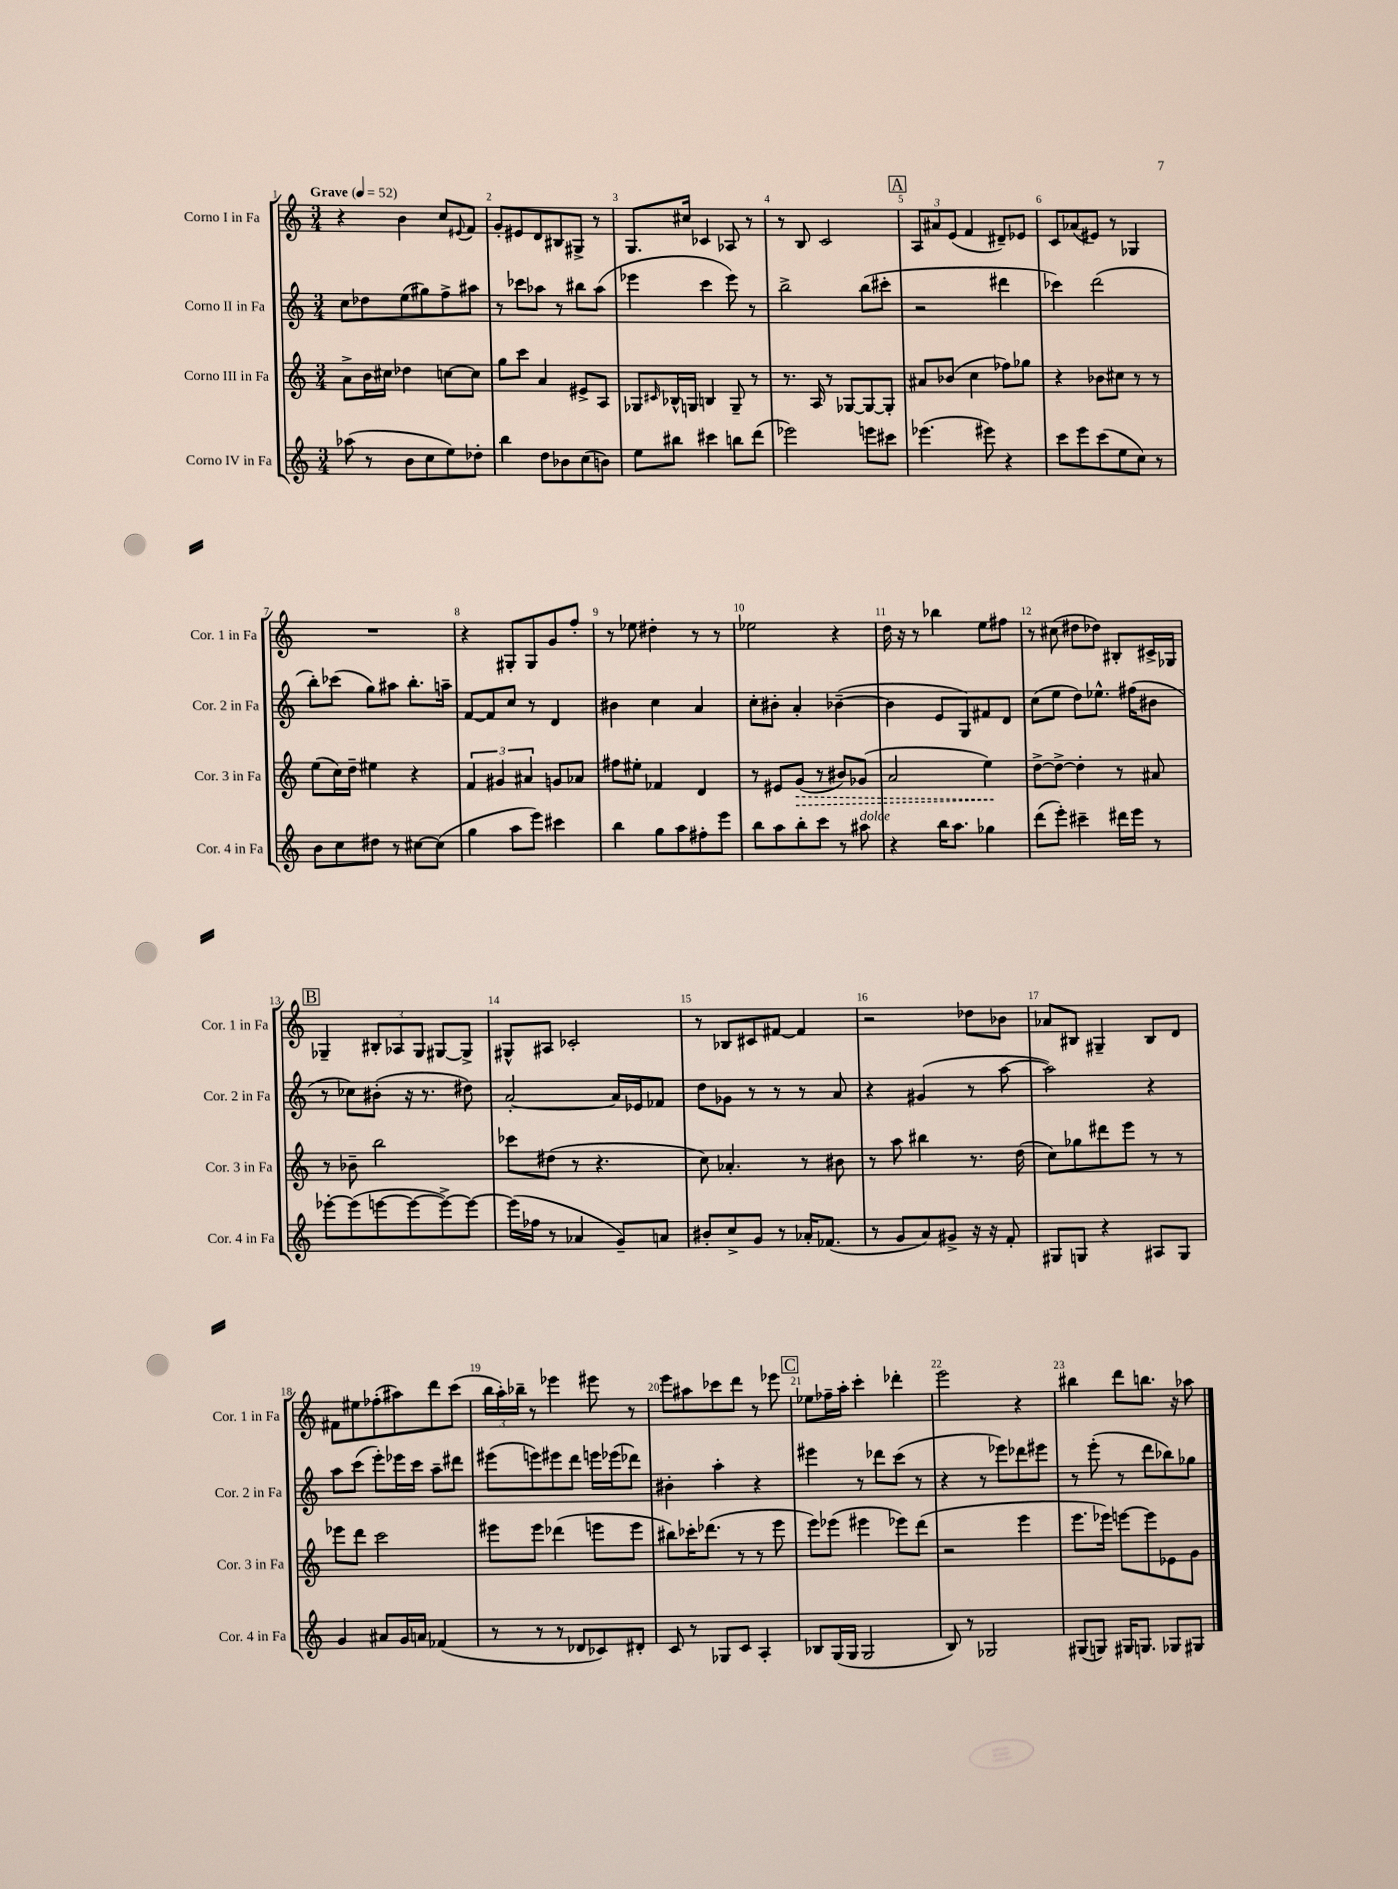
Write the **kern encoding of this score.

**kern	**kern	**kern	**kern
*staff4	*staff3	*staff2	*staff1
*clefG2	*clefG2	*clefG2	*clefG2
*k[]	*k[]	*k[]	*k[]
*M3/4	*M3/4	*M3/4	*M3/4
*MM52	*MM52	*MM52	*MM52
(8aa-	8a^	8cc	4r
8r	16b	8dd-	.
.	16cc#	.	.
8b	4dd-	(8ee	4b
8cc	.	8gg#)	.
8ee)	[8cc	8ff^	8cc
.	.	.	8qqe#
8dd-'	8cc]	8aa#	8f
=	=	=	=
4bb	8gg	8r	8g'
.	8ccc	8ccc-	8e#
8dd	4a	8aa-	8d
8b-	.	8r	8B#
(8cc	8e#^	8bb#	8G#^
8b)	8A	(8aa-	8r
=	=	=	=
8ee	8G-	4eee-	8.G
.	16qqc#	.	.
8bb#	16B-^^	.	.
.	16G	.	16cc#
4ccc#	4B	4ccc	4c-
8bb	8G~	8eee-)	8A-
(8ddd	8r	8r	8r
=	=	=	=
2eee-)	8.r	2bb^	8r
.	.	.	8B
.	16A	.	.
.	8r	.	2c
.	[8G-	.	.
8eee	8G-_	(8bb	.
8ccc#	8G-']	8ccc#'	.
=	=	=	=
(4.eee-	8a#	2r	12A
.	.	.	12a#
.	(8b-	.	.
.	.	.	(12e
.	4cc	.	4f
8eee#)	.	.	.
4r	8ff-)	4ddd#	8d#~)
.	8gg-	.	8e-
=	=	=	=
8ccc	4r	4ccc-)	8c
8eee	.	.	(8a-
(8ccc	8b-	(2ddd	8e#)
8ee	8cc#	.	8r
8cc)	8r	.	4G-
8r	8r	.	.
=	=	=	=
8b	(8ee	8bb')	2.r
8cc	16cc)	(8ccc-	.
.	16dd~	.	.
8dd#	4ee#	8gg)	.
8r	.	8aa#	.
[8cc#	4r	8.bb'	.
(8cc#]	.	.	.
.	.	16aa~	.
=	=	=	=
4gg	6f	[8f	4r
.	.	8f]	.
.	6g#	.	.
8aa	.	8cc	8G#'
.	6a#	.	.
8eee)	.	8r	8G#
4ccc#	8g	4d	8g
.	8a-	.	8ff'
=	=	=	=
4bb	8ff#	4b#	8r
.	8ee#'	.	8ee-
8gg	4f-	4cc	4dd#'
8aa	.	.	.
8ff#'	4d	4a	8r
8eee	.	.	8r
=	=	=	=
8bb	8r	8cc'	2ee-
8aa	8e#	8b#'	.
8bb'	(8g	4a'	.
8ccc	8r	.	.
8r	8b#)	([4b-~	4r
8aa#	(8g-	.	.
=	=	=	=
4r	2a	4b-]	16dd
.	.	.	16r
.	.	.	8r
16bb	.	8e	4bb-
8.aa	.	.	.
.	.	8G)	.
4gg-	4ee)	8f#	8ee
.	.	8d	8ff#
=	=	=	=
(8ddd	[8dd^	(8cc	8r
8eee')	8dd^_	8ee	(8cc#
4ccc#~	4dd']	8dd)	8dd#
.	.	8.ee-^^	8dd-)
16ddd#	8r	.	8B#'
16eee	.	(16ff#	.
8r	8a#	8b#	16c#^
.	.	.	16G-
=	=	=	=
[8eee-'	8r	8r	4G-~
(8eee-]	8b-~	8cc-)	.
[8eee	2bb	(8b#'	12B#'
.	.	.	12A-
8eee_	.	16r	.
.	.	.	12G-
.	.	8.r	.
8eee^_)	.	.	[8G#
8eee_	.	8dd#)	8G#^]
=	=	=	=
(16eee]	8ccc-	[2a'	8G#^^
16ff-	.	.	.
8r	(8dd#	.	8A#
4a-	8r	.	2c-'
.	4.r	.	.
8g~)	.	16a]	.
.	.	16e-	.
8a	.	8f-	.
=	=	=	=
8b#'	8cc)	8dd	8r
8cc^	4.a-'	8g-	8B-
8g	.	8r	8c#
8r	.	8r	[8f#
16a-'	8r	8r	4f#]
(8.f-	.	.	.
.	8b#	8a	.
=	=	=	=
8r	8r	4r	2r
8g	8aa	.	.
8a)	4bb#	(4g#	.
8g#^	.	.	.
16r	8.r	8r	8dd-
16r	.	.	.
8f'	.	[8aa	8b-
.	(16dd	.	.
=	=	=	=
8G#	8cc)	2aa])	8a-
8G	8gg-	.	8B#
4r	8ddd#	.	4G#~
.	8eee	.	.
8A#	8r	4r	8B#
8G	8r	.	8d
=	=	=	=
4g	8eee-	8aa	8f#
.	8ddd	(8ccc	8ee#
8a#	2ccc	8eee')	(8ff-'
16g	.	16eee-	8aa#)
16a	.	16ccc	.
(4f-	.	8aa~	8ddd
.	.	8ddd#	(8ccc
=	=	=	=
8r	8eee#	(8eee#	24bb
.	.	.	24aa')
.	.	.	24bb-~
8r	8eee#	8eee)	8r
8r	(4ddd-	8eee#	4eee-
8d-	.	8ddd	.
8c-)	8eee	16eee	8eee#
.	.	(16eee-	.
8d#'	8eee	8ddd-)	8r
=	=	=	=
8c	8bb#)	4b#'	8eee
8r	16ccc-'	.	8aa#
.	(8.ddd-	.	.
8G-	.	4aa'	8ccc-
8c	8r	.	8ddd
4A'	8r	4r	8r
.	8eee	.	8eee-
=	=	=	=
8B-	8eee)	4eee#	8ee-
(16G	(8eee-	.	16ff-~
16G	.	.	16aa'
2G	4eee#	8r	4ccc'
.	.	8ddd-	.
.	8eee-)	(8ccc	4ddd-'
.	(8ddd	8r	.
=	=	=	=
8B)	2r	4r	2eee
8r	.	.	.
2G-	.	8r	.
.	.	8eee-)	.
.	4eee	8ddd-	4r
.	.	8eee#	.
=	=	=	=
(8G#	8.eee	8r	4bb#
8G)	.	(8eee'	.
.	16eee-)	.	.
16G#	[8eee	8r	8ddd
8.G	.	.	.
.	8eee]	8ddd	8.bb
8G-	8e-	8bb-)	.
.	.	.	16r
8G#	8g	8gg-	8aa-
==	==	==	==
*-	*-	*-	*-
